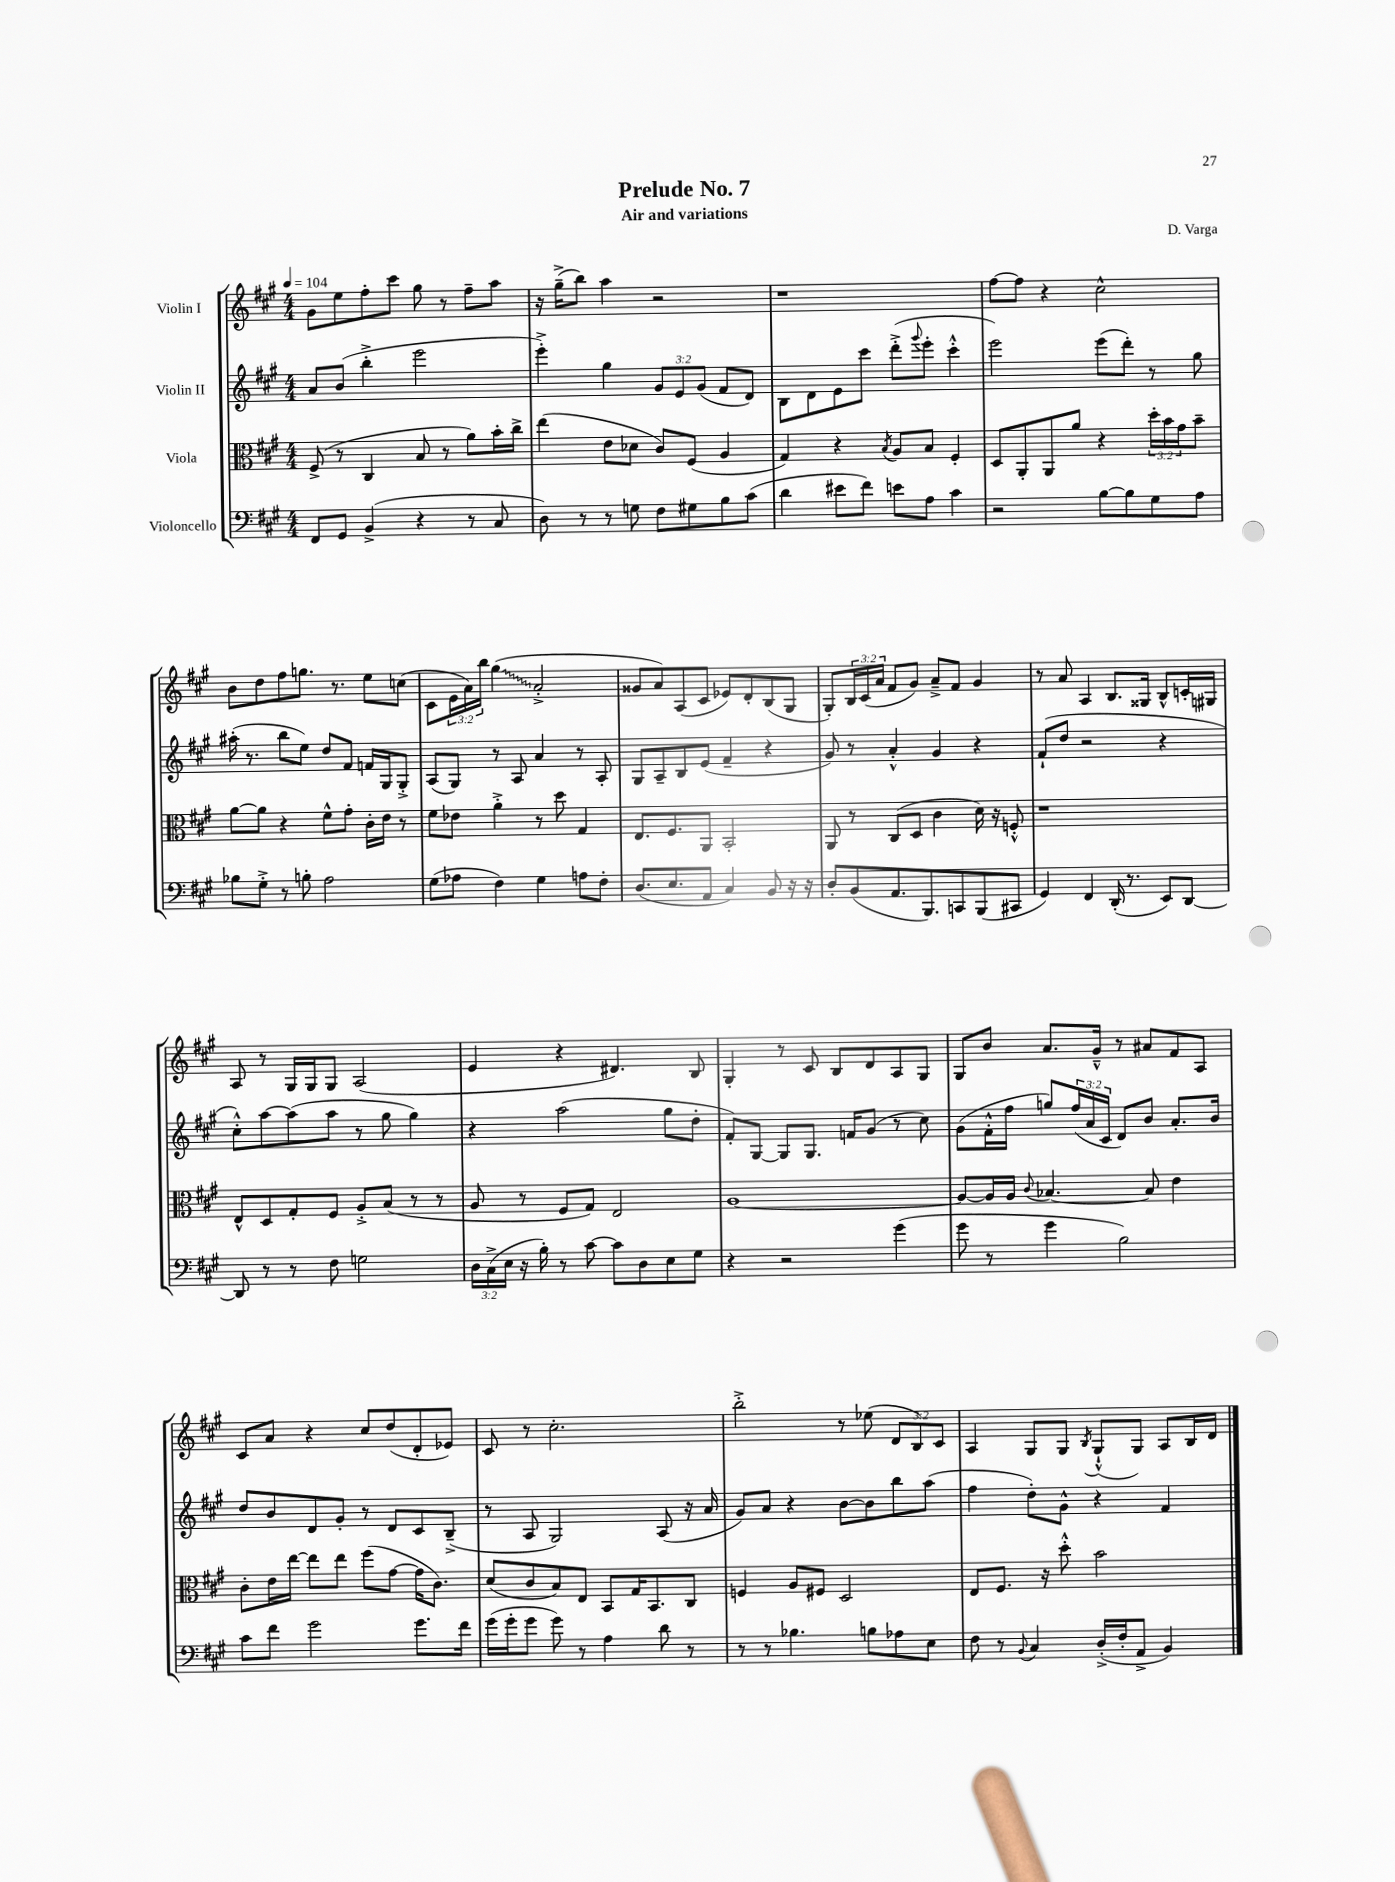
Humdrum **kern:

**kern	**kern	**kern	**kern
*staff4	*staff3	*staff2	*staff1
*clefF4	*clefC3	*clefG2	*clefG2
*k[f#c#g#]	*k[f#c#g#]	*k[f#c#g#]	*k[f#c#g#]
*M4/4	*M4/4	*M4/4	*M4/4
*MM104	*MM104	*MM104	*MM104
8FF#	(8F#^	8a	8g#
8GG#	8r	(8b	8ee
(4BB^	4C#	4bb'^	8ff#'
.	.	.	8ccc#
4r	8B	2eee	8gg#
.	8r	.	8r
8r	8a)	.	8ff#~
8C#	16b'	.	8aa
.	16cc#^	.	.
=	=	=	=
8D)	(4ee	4eee'^)	16r
.	.	.	(16gg#~^
8r	.	.	8bb)
8r	8e	4gg#	4aa
8G	8d-	.	.
8F#	8c#)	12g#	2r
.	.	12e	.
8G#	(8F#	.	.
.	.	(12g#	.
8B	4A	8f#	.
(8c#	.	8d)	.
=	=	=	=
4d	4G#)	8B	1r
.	.	8d	.
8e#	4r	8e	.
8f#)	.	8ccc#	.
.	8qB	.	.
8e	8A	(8ddd'^	.
.	.	8qqggg#	.
8A	8B	8eee'	.
4c#	4F#'	4ccc#'^^	.
=	=	=	=
2r	8D	2eee)	[8ff#
.	8AA'	.	8ff#]
.	8AA	.	4r
.	8a	.	.
[8B	4r	(8eee	2cc#^^
8B]	.	8ddd')	.
8G#	24dd'	8r	.
.	24b	.	.
.	24g#	.	.
8A	8b~	8gg#	.
=	=	=	=
8B-	[8a	(16aa#'	8b
.	.	8.r	.
8G#'^	8a]	.	8dd
8r	4r	8bb	8ff#
8B'	.	8ee)	8.gg
2A	8f#^^	8dd	.
.	.	.	8.r
.	8g#'	8f#	.
.	16c#'	16f	8ee
.	16e	16G#	.
.	8r	8G#'^	(8cc
=	=	=	=
(8G#	8f#	(8A	8c#
8A-	8e-	8G#)	24e
.	.	.	24a)
.	.	.	24bb
4F#)	4a'^	8r	(4gg#
.	.	8A	.
4G#	8r	4a	2a'^
.	8dd	.	.
8A	4G#	8r	.
8F#'	.	8A'	.
=	=	=	=
(8.D	8.E	8G#	8g##
.	.	8A~	8a)
8.E	8.F#	.	.
.	.	8B	(8A
8AA	8AA	(8e	8c#
4C#)	2BB'	4f#~	8e-)
.	.	.	8d'
8BB	.	4r	(8B
16r	.	.	8G#
16r	.	.	.
=	=	=	=
8D'	8AA	8g#)	8G#')
(8BB	8r	8r	24B
.	.	.	(24c#
.	.	.	24a
8.AA	(8C#	4a'^^	8f#
.	8D	.	8g#)
8.BBB)	.	.	.
.	4c#	4g#	8a~^
8CC	.	.	8f#
(8BBB	16d)	4r	4g#
.	16r	.	.
8CC#	8F'^^	.	.
=	=	=	=
4GG#)	1r	(8f#`	8r
.	.	8dd	8a
4FF#	.	2r	4A
(16DD'	.	.	8.B
8.r	.	.	.
.	.	.	16G##
8EE)	.	4r	8B^^
[8DD	.	.	16c'
.	.	.	16G#
=	=	=	=
8DD]	8E^^	8cc#'^^)	8A
8r	8D	[8aa	8r
8r	8G#'	(8aa]	16G#
.	.	.	16G#
8F#	8F#	8aa	8G#
2G	8A'^	8r	(2A
.	(8B	8gg#	.
.	8r	4gg#)	.
.	8r	.	.
=	=	=	=
24D	8A	4r	4e
(24C#^	.	.	.
24E	.	.	.
16r	8r	.	.
16B')	.	.	.
8r	8F#	(2aa	4r
[8c#	8G#)	.	.
8c#]	2E	.	4.d#)
8D	.	.	.
8E	.	8gg#	.
8G#	.	8dd'	8B
=	=	=	=
4r	[1A	8f#')	4G#'
.	.	[8G#	.
2r	.	8G#]	8r
.	.	8.G#	8c#
.	.	.	8B
.	.	16f	.
.	.	(8g#	8d
(4g#	.	8r	8A
.	.	8cc#)	8G#
=	=	=	=
8g#	8A_	(8g#	8G#
8r	16A]	16f#'^^	8b
.	16A	16ff#	.
.	8qqc#	.	.
4g#	[4.B-	8gg)	8.a
.	.	(24ff#	.
.	.	24a	.
.	.	.	16g#~^^
.	.	24c#	.
2B)	.	8d)	8r
.	8B-]	8b	8a#
.	4e	8.a'	8f#
.	.	.	8A
.	.	16b	.
=	=	=	=
8c#	8c#'	8dd	8c#
8f#	16e	8b	8a
.	[16ee	.	.
2g#	8ee]	8d	4r
.	8ee	8g#'	.
.	(8ff#	8r	8cc#
.	[8g#	8d	(8dd
8.g#	16g#]	8c#	8d'
.	8.c#)	.	.
.	.	(8B~^	8e-)
16f#	.	.	.
=	=	=	=
(16g#	(8d	8r	8c#
16g#'	.	.	.
8g#	8c#	8A	8r
8g#)	8B)	2G#)	2.cc#'
8r	8E	.	.
4A	8BB	.	.
.	16G#	.	.
.	8.BB	.	.
8d	.	(8A	.
8r	8C#	16r	.
.	.	16a	.
=	=	=	=
8r	4F	8g#)	2bb'^
8r	.	8a	.
4.B-	8A	4r	.
.	8F#	.	.
.	2D	[8b	8r
8B	.	8b]	(8ee-
8A-	.	8bb	12d
.	.	.	12B)
8E	.	(8aa	.
.	.	.	12c#
=	=	=	=
8F#	8E	4ff#	4A
8r	8.F#	.	.
8qqBB	.	.	.
4C#	.	8dd')	8G#
.	16r	.	.
.	8dd'^^	8g#^^	8G#
.	.	.	8qB
(16D'^	2b	4r	(8G#`^^
16F#'	.	.	.
8AA^	.	.	8G#)
4BB)	.	4f#	8A
.	.	.	16B
.	.	.	16d
==	==	==	==
*-	*-	*-	*-
